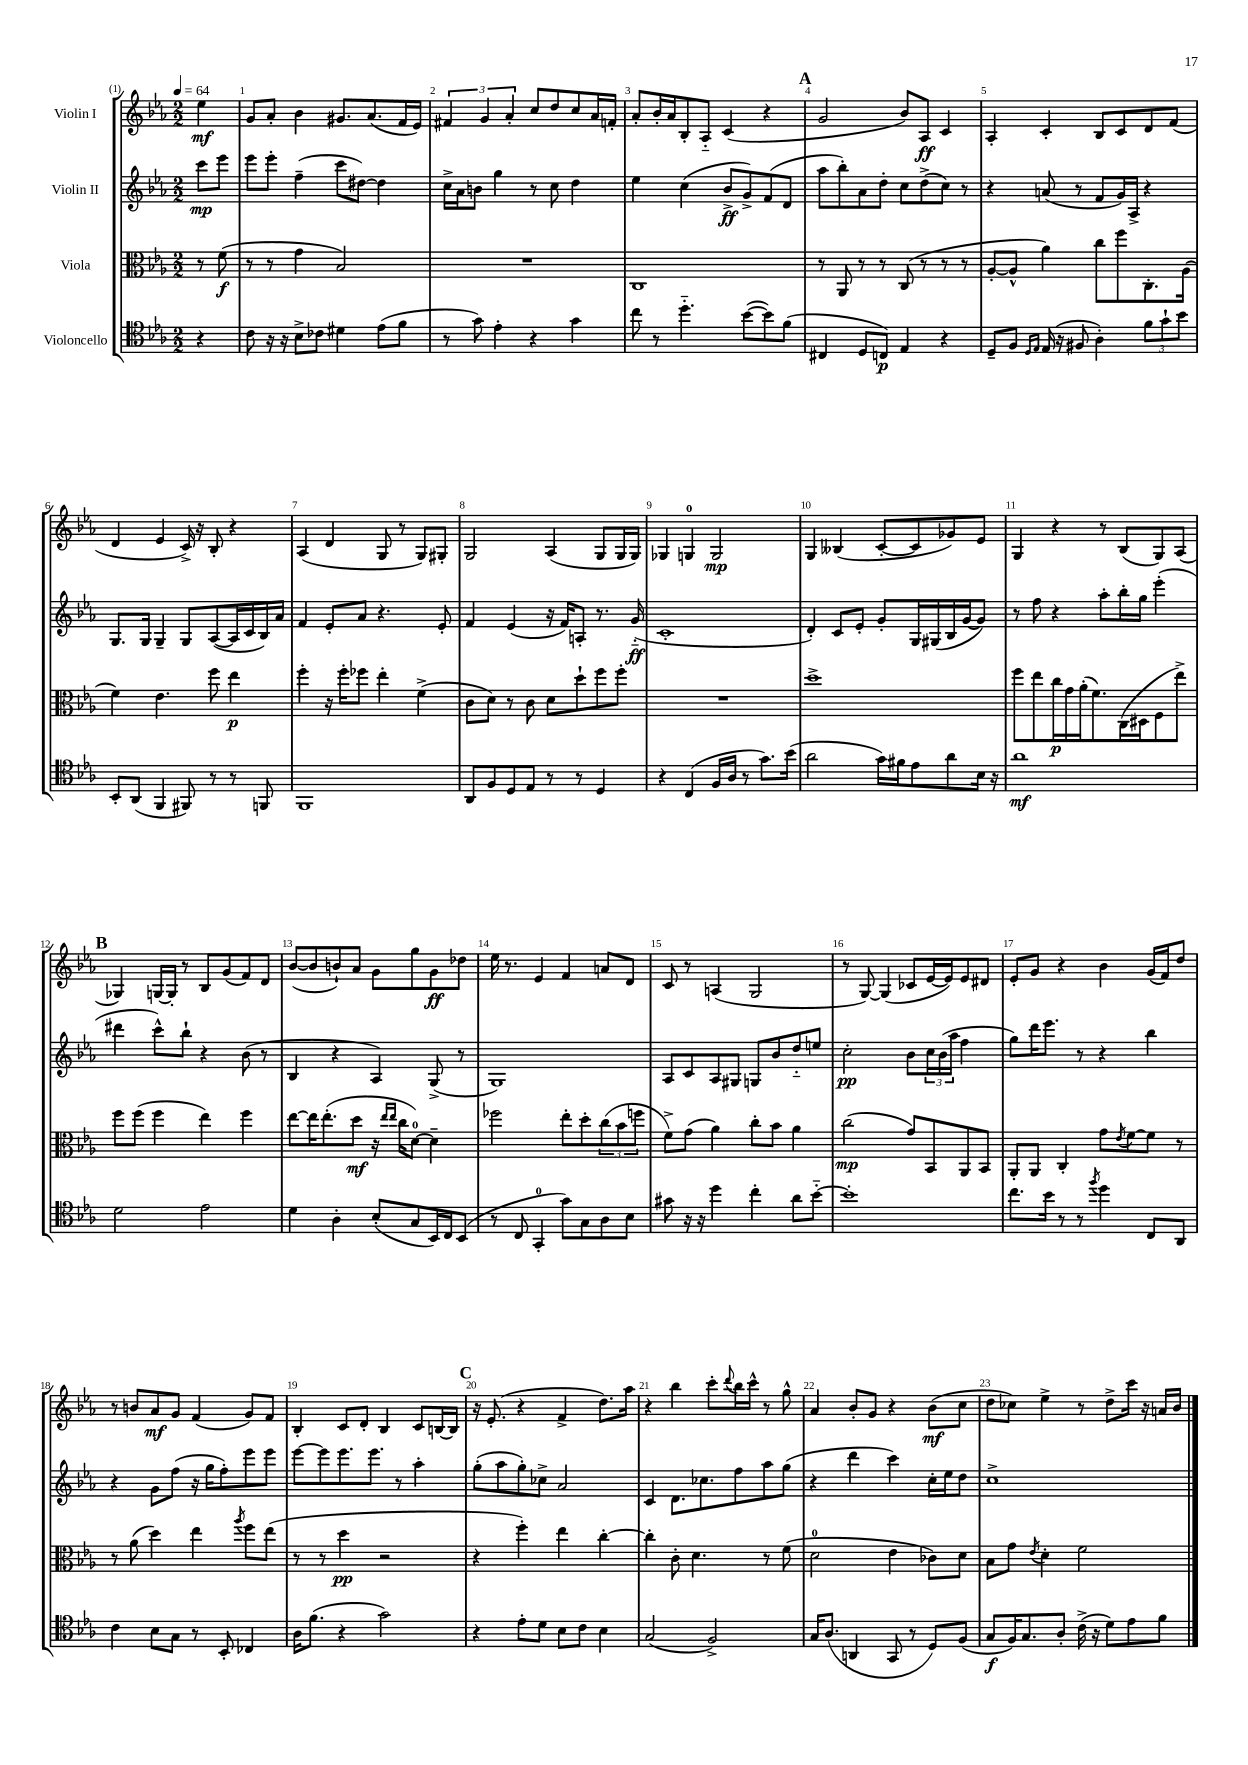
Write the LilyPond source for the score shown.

<<
\new StaffGroup <<
\new Staff = "s0" \with { instrumentName = "Violin I" } {
    \clef treble \key ees \major \numericTimeSignature \time 2/2 \partial 4 \tempo 4 = 64
    ees''4\mf |
    g'8 aes'8-. bes'4 gis'8. aes'8.( f'16 ees'16) |
    \tuplet 3/2 { fis'4 g'4 aes'4-. } c''8 d''8 c''8 aes'16 f'16-. |
    aes'8-. bes'16-. aes'16 bes8-. aes8-_ c'4( r4 |
    \mark \markup { \bold "A" } g'2 bes'8) aes8\ff c'4 |
    aes4-. c'4-. bes8 c'8 d'8 f'8( |
    d'4 ees'4 c'16->) r16 bes8-. r4 |
    aes4( d'4 g8 r8 g8) gis8-. |
    g2 aes4( g8 g16 g16) |
    ges4 g4-0 g2\mp |
    g4 beses4( c'8~-. c'8 ges'8) ees'8 |
    g4 r4 r8 bes8( g8) aes8( |
    \mark \markup { \bold "B" } ges4) g16~ g16-. r8 bes8 g'8( f'8) d'8 |
    bes'8~( bes'8 b'8-!) aes'8 g'8 g''8 g'8\ff des''8 |
    ees''16 r8. ees'4 f'4 a'8 d'8 |
    c'8 r8 a4( g2 |
    r8 g8~) g4( ces'8 ees'16~ ees'16) ees'8 dis'8 |
    ees'8-. g'8 r4 bes'4 g'16( f'16) d''8 |
    r8 b'8 aes'8\mf g'8 f'4( g'8) f'8 |
    bes4-. c'8 d'8-. bes4 c'8 b16~ b16 |
    \mark \markup { \bold "C" } r16 ees'8.-.( r4 f'4-> d''8.) aes''16 |
    r4 bes''4 c'''8-. \appoggiatura { d'''8 } bes''16 c'''16-^ r8 g''8-^ |
    aes'4 bes'8-. g'8 r4 bes'8\mf( c''8 |
    d''8 ces''8) ees''4-> r8 d''8-> c'''16 r16 a'16 bes'16 \bar "|." |
}
\new Staff = "s1" \with { instrumentName = "Violin II" } {
    \clef treble \key ees \major \numericTimeSignature \time 2/2 \partial 4
    c'''8\mp ees'''8 |
    ees'''8 ees'''8-. f''4--( c'''8 dis''8~) dis''4 |
    c''16-> aes'16 b'8 g''4 r8 c''8 d''4 |
    ees''4 c''4( bes'8->\ff g'8->) f'8( d'8 |
    \mark \markup { \bold "A" } aes''8 bes''8-.) aes'8 d''8-. c''8 d''8->( c''8) r8 |
    r4 a'8( r8 f'8 g'16) aes16-> r4 |
    g8. g16 g4-- g8 aes8~( aes16 c'16 bes16) aes'16 |
    f'4 ees'8-. aes'8 r4. ees'8-. |
    f'4 ees'4( r16 f'16) a8-. r8. g'16-_\ff( |
    c'1-. |
    d'4-.) c'8 ees'8-. g'8-. g16 gis16( bes16 g'16~ g'8) |
    r8 f''8 r4 aes''8-. bes''16-. g''16 ees'''4-.( |
    \mark \markup { \bold "B" } dis'''4 c'''8-^) bes''8-! r4 bes'8( r8 |
    bes4 r4 aes4) g8->( r8 |
    g1) |
    aes8 c'8 aes8 gis8 g8 bes'8 d''8-_ e''8 |
    c''2-.\pp bes'8 \tuplet 3/2 { c''16 bes'16( aes''16 } f''4 |
    g''8) d'''16 ees'''8. r8 r4 bes''4 |
    r4 g'8 f''8( r16 g''16 f''8-.) ees'''8 ees'''8 |
    ees'''8~ ees'''8 ees'''8. ees'''8. r8 aes''4-. |
    \mark \markup { \bold "C" } g''8-.( aes''8 g''8-.) ces''8-> aes'2 |
    c'4 d'8. ces''8. f''8 aes''8 g''8( |
    r4 d'''4 c'''4) c''16-. ees''16 d''8 |
    c''1-> \bar "|." |
}
\new Staff = "s2" \with { instrumentName = "Viola" } {
    \clef alto \key ees \major \numericTimeSignature \time 2/2 \partial 4
    r8 f'8\f( |
    r8 r8 g'4 bes2) |
    R1 |
    c1 |
    \mark \markup { \bold "A" } r8 aes,8 r8 r8 c8( r8 r8 r8 |
    aes8~-. aes8-^ aes'4) c''8 f''8 c8.-. aes16( |
    f'4) ees'4. f''8 ees''4\p |
    f''4-. r16 f''16-. fes''8 ees''4-. f'4->( |
    c'8 d'8) r8 c'8 d'8 d''8-! f''8 f''8-. |
    R1 |
    d''1-> |
    f''8 ees''8 c''16\p g'16 aes'16-.( f'8.) c16( dis16 f8 ees''8->) |
    \mark \markup { \bold "B" } f''8 f''8( f''4 ees''4) f''4 |
    ees''8~ ees''16 ees''8.-.( d''8\mf r16 \grace { ees''16 ees''16 } c''16 d'8-0~) d'4-- |
    fes''2 ees''8-. d''8-. \tuplet 3/2 { c''8( bes'8 f''8 } |
    f'8->) g'8( aes'4) c''8-. bes'8 aes'4 |
    c''2\mp( g'8) bes,8 aes,8 bes,8 |
    aes,8-. aes,8 c4-. g'8 \acciaccatura { ees'8 } f'8~ f'8 r8 |
    r8 aes'8( d''4) ees''4 \acciaccatura { aes''8 } f''8 ees''8( |
    r8 r8 d''4\pp r2 |
    \mark \markup { \bold "C" } r4 f''4-.) ees''4 c''4~-. |
    c''4-. c'8-. d'4. r8 f'8( |
    d'2-0 ees'4 ces'8) d'8 |
    bes8 g'8 \acciaccatura { ees'8 } d'4-. f'2 \bar "|." |
}
\new Staff = "s3" \with { instrumentName = "Violoncello" } {
    \clef tenor \key ees \major \numericTimeSignature \time 2/2 \partial 4
    r4 |
    c'8 r16 r16 bes8-> ces'8 dis'4 ees'8( f'8 |
    r8 g'8) ees'4-. r4 g'4 |
    c''8 r8 d''4.-_ bes'8~( bes'8) f'8( |
    \mark \markup { \bold "A" } cis4 d8 c8\p) ees4 r4 |
    d8-- f8 \grace { d16 ees16 } ees16( r16 fis8 aes4-.) \tuplet 3/2 { f'8 g'8-! bes'8 } |
    bes,8-. aes,8( f,4 fis,8) r8 r8 f,8 |
    f,1 |
    aes,8 f8 d8 ees8 r8 r8 d4 |
    r4 c4( f16 aes16 r8 g'8.) bes'16( |
    aes'2 g'16) fis'16 ees'8 aes'8 bes16 r16 |
    aes'1\mf |
    \mark \markup { \bold "B" } d'2 ees'2 |
    d'4 aes4-. bes8-.( g8 bes,16) c16 bes,8( |
    r8 c8 g,4-0-. g'8) g8 aes8 bes8 |
    gis'8 r16 r16 d''4 c''4-. aes'8 bes'8~-_ |
    bes'1-. |
    c''8. bes'16 r8 r8 \acciaccatura { f''8 } d''4 c8 aes,8 |
    c'4 bes8 g8 r8 bes,8-. ces4 |
    aes16 f'8.( r4 g'2) |
    \mark \markup { \bold "C" } r4 ees'8-. d'8 bes8 c'8 bes4 |
    g2( f2->) |
    g16 aes8.( a,4 g,8 r8 d8) f8( |
    g8\f f16) g8. aes8-. c'16->( r16 d'8) ees'8 f'8 \bar "|." |
}
>>
>>
\layout { \context { \Score \override BarNumber.break-visibility = ##(#f #t #t) barNumberVisibility = #all-bar-numbers-visible } }
